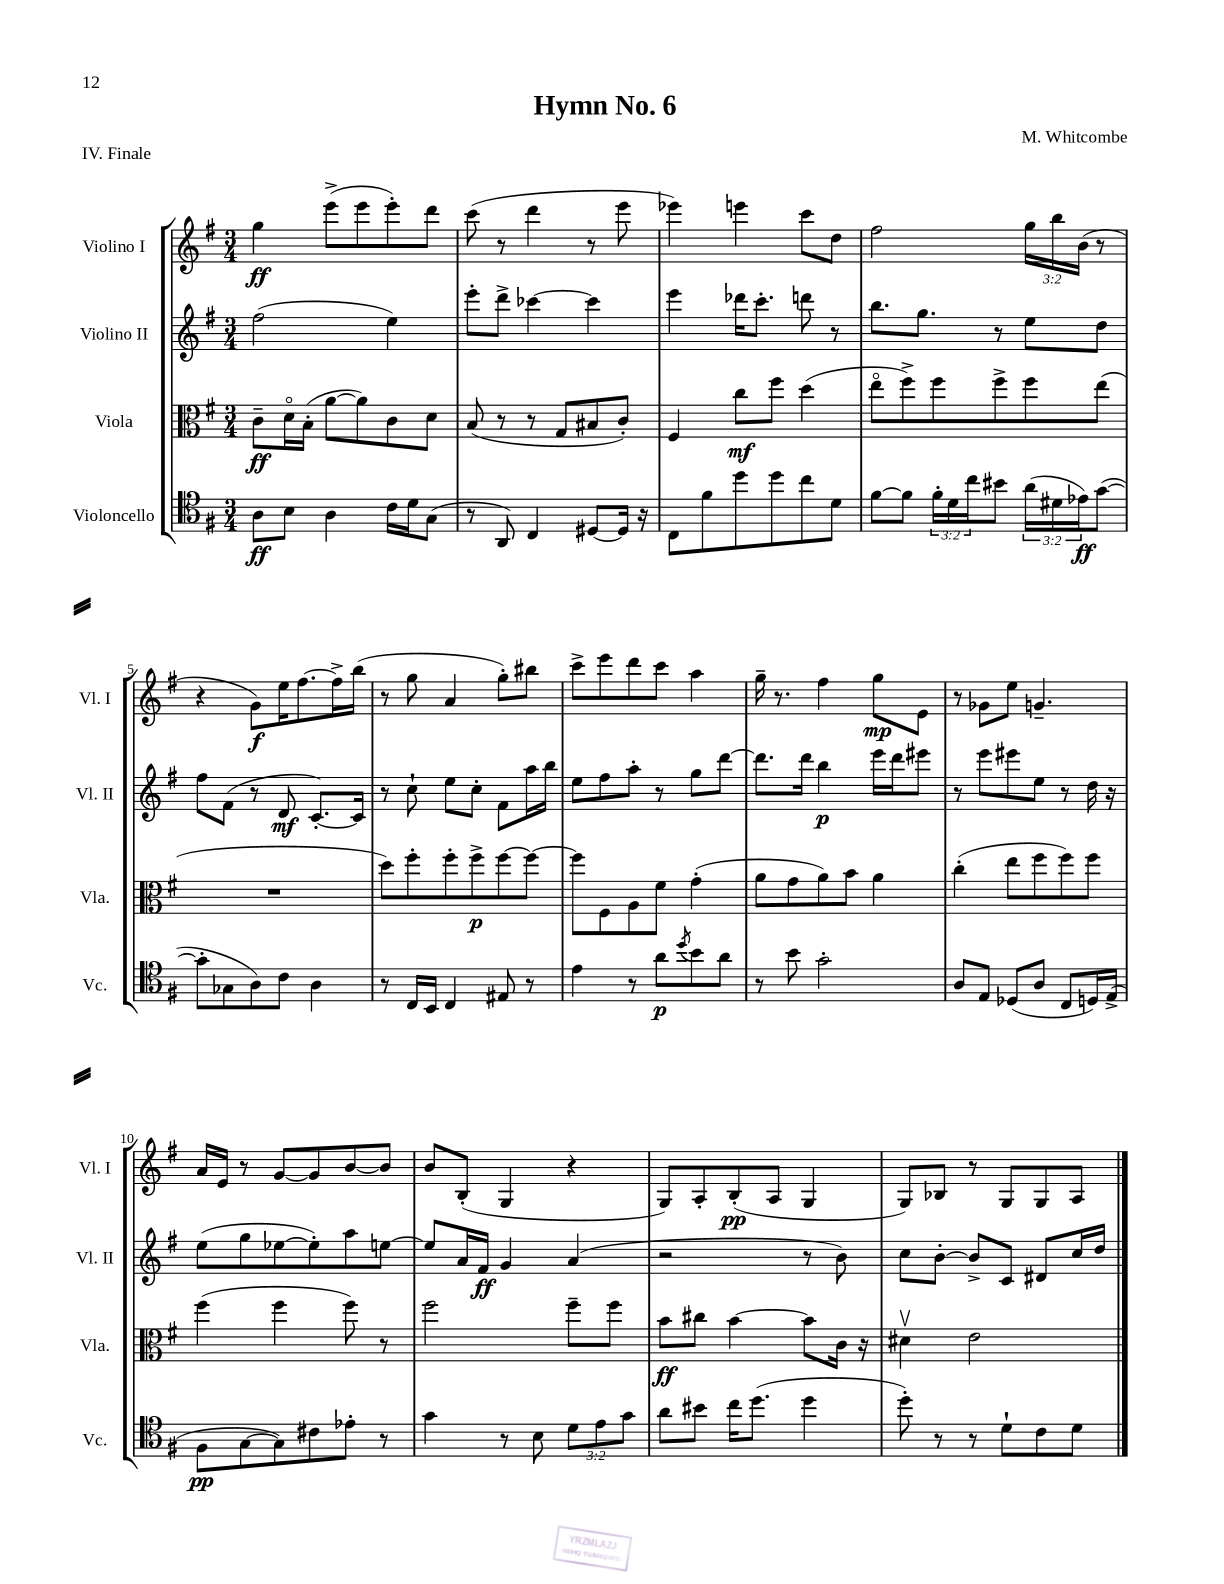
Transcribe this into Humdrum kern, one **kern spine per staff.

**kern	**kern	**kern	**kern
*staff4	*staff3	*staff2	*staff1
*clefC4	*clefC3	*clefG2	*clefG2
*k[f#]	*k[f#]	*k[f#]	*k[f#]
*M3/4	*M3/4	*M3/4	*M3/4
8A	8c~	(2ff#	4gg
8B	16do	.	.
.	(16B'	.	.
4A	[8a	.	(8eee^
.	8a])	.	8eee
16c	8c	4ee)	8eee')
16d	.	.	.
(8G	8d	.	8ddd
=	=	=	=
8r	(8B	8eee'	(8ccc
8AA)	8r	8ddd^	8r
4C	8r	[4ccc-	4ddd
.	8G	.	.
[8D#	8B#	4ccc-]	8r
16D#]	8c')	.	8eee
16r	.	.	.
=	=	=	=
8C	4F#	4eee	4eee-)
8f#	.	.	.
8dd	8cc	16ddd-	4eee
.	.	8.ccc'	.
8dd	8ff#	.	.
8cc	(4dd	8ddd	8ccc
8d	.	8r	8dd
=	=	=	=
[8f#	8eeo	8.bb	2ff#
8f#]	8ff#^)	.	.
.	.	8.gg	.
24f#'	8ff#	.	.
24d	.	.	.
24cc	.	.	.
8b#	8ff#^	8r	.
(24a	8ff#	8ee	24gg
24d#	.	.	24bb
24e-)	.	.	(24b
([8g	(8ee	8dd	8r
=	=	=	=
8g']	2.r	8ff#	4r
8G-	.	(8f#	.
8A)	.	8r	8g)
8c	.	8d	16ee
.	.	.	[8.ff#
4A	.	[8.c')	.
.	.	.	16ff#^]
.	.	16c]	(16bb
=	=	=	=
8r	8dd)	8r	8r
16C	8ff#'	8cc`	8gg
16BB	.	.	.
4C	8ff#'	8ee	4a
.	8ff#^	8cc'	.
8E#	[8ff#	8f#	8gg')
8r	8ff#_	16aa	8bb#
.	.	16bb	.
=	=	=	=
4e	8ff#]	8ee	8ccc^
.	8F#	8ff#	8eee
8r	8A	8aa'	8ddd
8a	8f#	8r	8ccc
8qdd	.	.	.
8b	(4g'	8gg	4aa
8a	.	[8ddd	.
=	=	=	=
8r	8a	8.ddd]	16gg~
.	.	.	8.r
8b	8g	.	.
.	.	16ddd	.
2g'	8a)	4bb	4ff#
.	8b	.	.
.	4a	16eee	8gg
.	.	16ddd	.
.	.	8eee#	8e
=	=	=	=
8A	(4cc'	8r	8r
8E	.	8eee	8g-
(8D-	8ee	8eee#	8ee
8A	8ff#	8ee	4.g~
8C	8ff#)	8r	.
16D)	8ff#	16dd	.
(16E^	.	16r	.
=	=	=	=
8F#	(4ff#	(8ee	16a
.	.	.	16e
[8G	.	8gg	8r
8G])	4ff#	[8ee-	[8g
8c#	.	8ee-'])	8g]
8e-'	8ff#)	8aa	[8b
8r	8r	[8ee	8b]
=	=	=	=
4g	2ff#	8ee]	8b
.	.	16a	(8B'
.	.	16f#	.
8r	.	4g	4G
8B	.	.	.
12d	8ff#~	(4a	4r
12e	.	.	.
.	8ff#	.	.
12g	.	.	.
=	=	=	=
8a	8b	2r	8G)
8b#	8cc#	.	8A'
16cc	[4b	.	(8B'
(8.dd	.	.	.
.	.	.	8A
4dd	8b]	8r	4G
.	16c	8b)	.
.	16r	.	.
=	=	=	=
8dd')	4d#v	8cc	8G)
8r	.	[8b'	8B-
8r	2e	8b^]	8r
8d`	.	8c	8G
8c	.	8d#	8G
8d	.	16cc	8A
.	.	16dd	.
==	==	==	==
*-	*-	*-	*-
